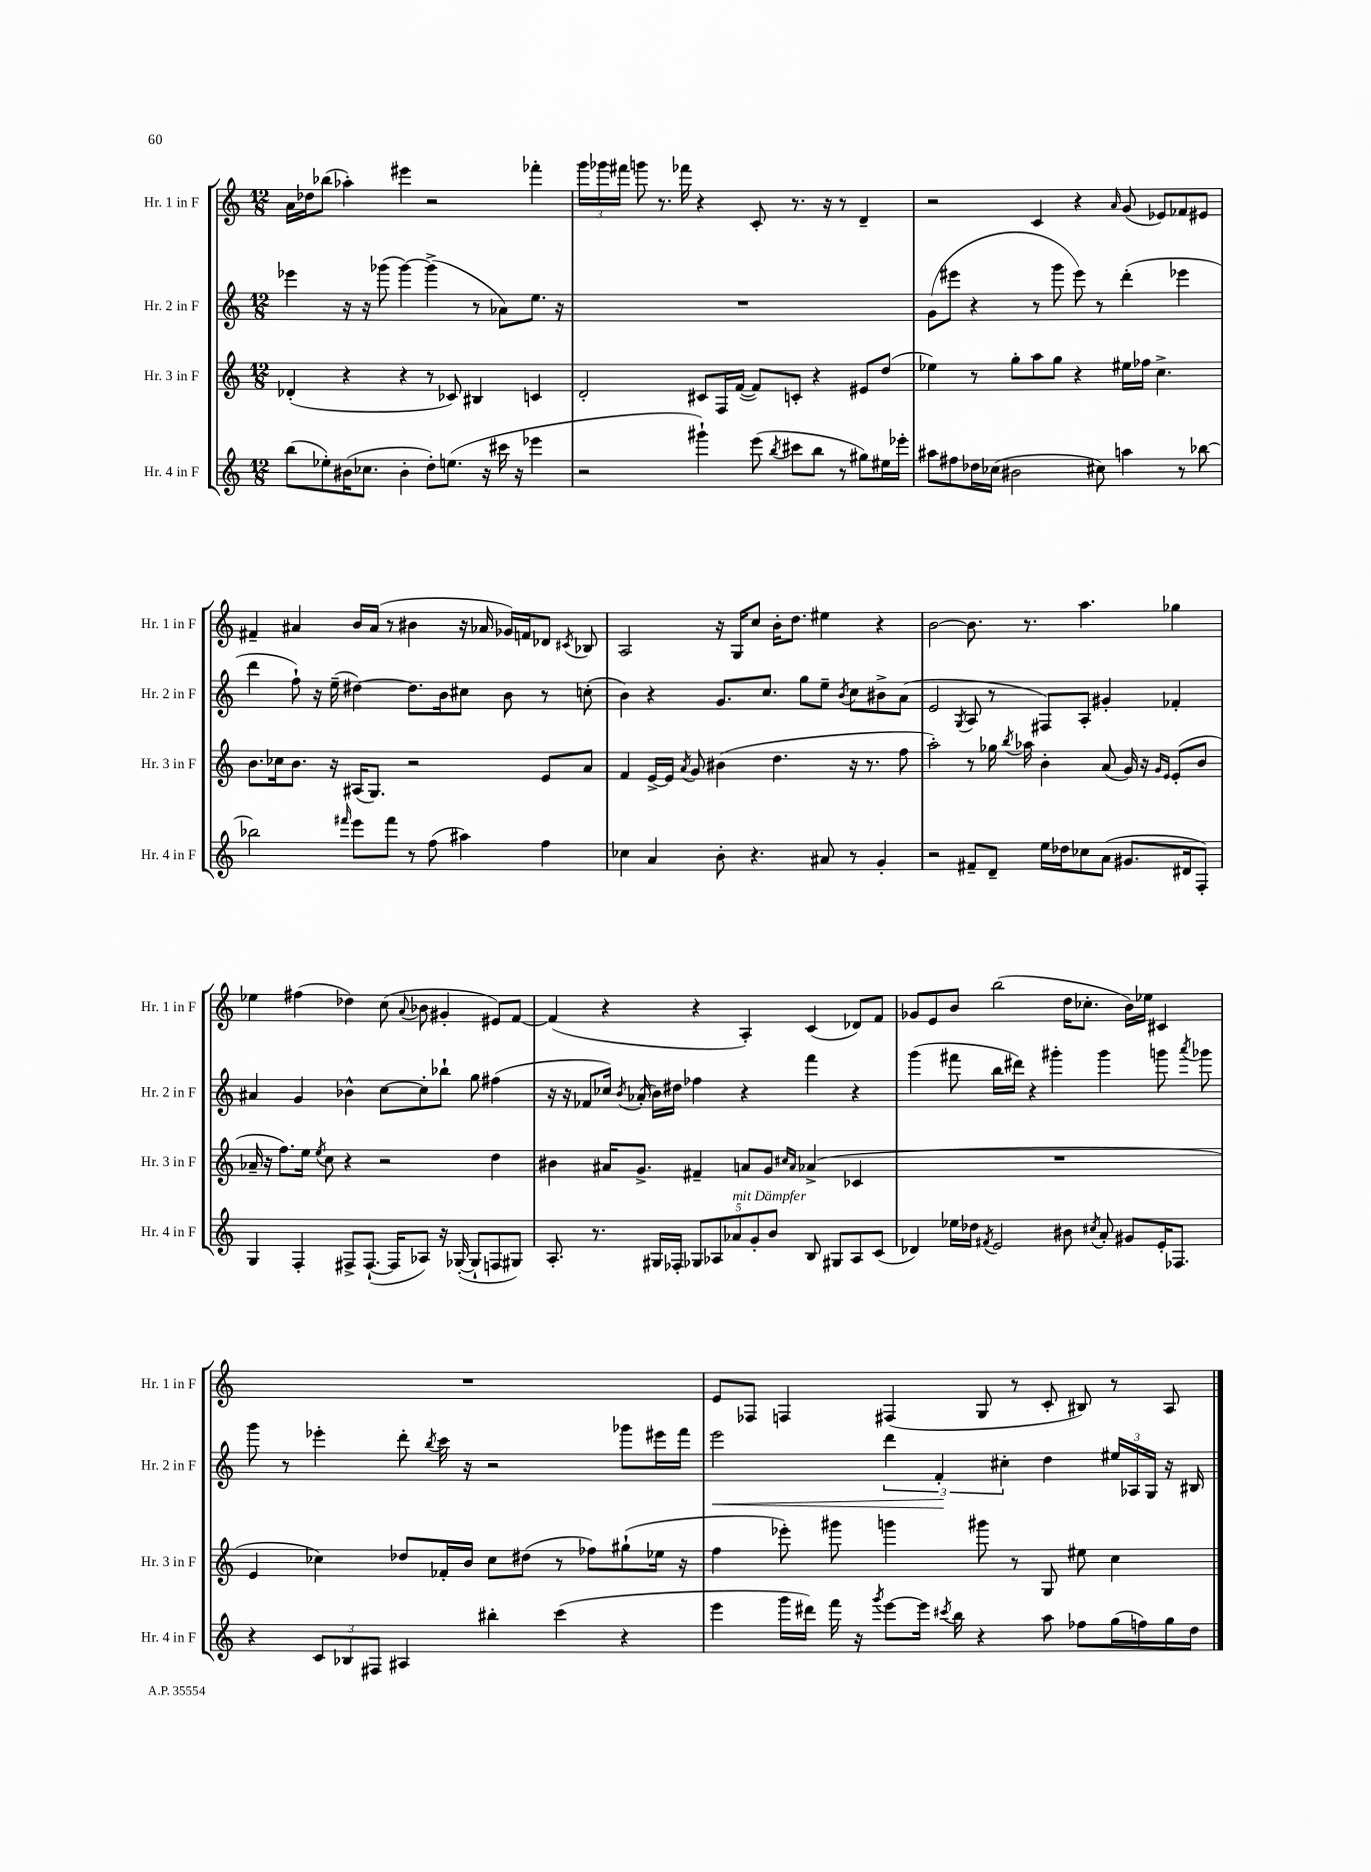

**kern	**kern	**kern	**kern
*staff4	*staff3	*staff2	*staff1
*clefG2	*clefG2	*clefG2	*clefG2
*k[]	*k[]	*k[]	*k[]
*M12/8	*M12/8	*M12/8	*M12/8
(8bb\L	(4d-'/	4eee-\	16a\LL
.	.	.	16dd-\J
8ee-'\)	.	.	(8bb-\J
(16b#\K	4r	16r	4aa-'\)
8.cc-\J	.	16r	.
.	.	(8ggg-\	.
4b#'\	4r	[4ggg-\)	4eee#\
8dd'\L)	8r	(4ggg-^\]	2r
(8.ee\J	8c-/)	.	.
.	4B#/	8r	.
16r	.	.	.
16ccc#\	.	8a-\L)	.
16r	.	.	.
4eee-\	4c/	8.ee\J	4fff-'\
.	.	16r	.
=	=	=	=
2r	2d'/	1.r	24ggg\LL
.	.	.	24ggg-\
.	.	.	24fff#\JJ
.	.	.	8ggg\
.	.	.	8.r
.	.	.	16fff-\
4ggg#`\)	8c#/L	.	4r
.	16F/L	.	.
.	([16f/JJ	.	.
(8eee\	8f/]L)	.	8c'/
8qbb/	.	.	.
8ccc#\L	8c'/J	.	8.r
8bb\J	4r	.	.
.	.	.	16r
8r	.	.	8r
8gg#\L)	8e#/L	.	4d~/
16ee#\L	(8dd/J	.	.
16eee-'\JJ	.	.	.
=	=	=	=
8aa#\L	4ee-\)	(8g\L	2r
8ff#\	.	8eee#\J	.
16dd-\L	8r	4r	.
(16cc-\JJ	.	.	.
2b#\	8gg'\L	.	.
.	8aa\	8r	4c/
.	8gg\J	8ggg\	.
.	4r	8eee#\)	4r
8cc#\)	.	8r	.
.	.	.	16qqa/
4aa\	16ee#\LL	(4ddd'\	(8g/
.	16ff-\JJ	.	.
.	4.cc^\	.	8e-/L)
8r	.	4eee-\	8f-/
[8bb-\	.	.	8e#/J
=	=	=	=
2bb-\]	8.b\L	4ddd\	4f#~/
.	16cc-\k	.	.
.	8.b\J	8ff`\)	4a#/
.	.	16r	.
.	16r	(16ee~\	.
16qqfff#/	.	.	.
8eee\L	(16A#/LK	[4dd#\)	16b/LL
.	8.G/J)	.	(16a#/JJ
8fff#\J	.	.	8r
8r	2r	8.dd#\]L	4b#\
(8ff\	.	.	.
.	.	16b\k	.
4aa#\)	.	8cc#\J	16r
.	.	.	16a-/
.	.	8b\	16g-/LL)
.	.	.	16f/J
4ff\	8e/L	8r	8d-/J
.	.	.	8qc#/
.	8a/J	(8cc'\	8B-/
=	=	=	=
4cc-\	4f/	4b\)	2A/
4a/	[16e^/LL	4r	.
.	16e/]JJ	.	.
.	8qa/	.	.
.	8g/	.	.
8b'\	(4b#\	8.g/L	16r
.	.	.	16G/LK
4.r	.	.	8cc/J
.	.	8.cc/J	.
.	4.dd\	.	16b'\LK
.	.	.	8.dd\J
.	.	8gg\L	.
8a#/	.	8ee~\J	4ee#\
.	.	8qb/	.
8r	16r	8cc\L	.
.	8.r	.	.
4g'/	.	8b#^\	4r
.	8ff\	(8a\J	.
=	=	=	=
2r	2aa'\)	2e/	[2b\
.	.	8qG/	.
8f#~/L	8r	8A/	8.b\]
8d~/J	16gg-\	8r	.
.	8qbb/	.	.
.	16aa-\	.	8.r
16ee\LL	4b'\	8F#/L)	.
16dd-\J	.	.	.
8cc-\	.	8A'/J	4.aa\
(8a\J	(8a/	4g#'/	.
8.g#/L	16g/)	.	.
.	16r	.	.
.	16qqg/LL	.	.
.	16qqe/JJ	.	.
.	(8e'/L	4f-'/	4gg-\
16d#/k	.	.	.
8F'/J)	8b/J	.	.
=	=	=	=
4G/	16a-~/	4a#/	4ee-\
.	16r	.	.
.	8.ff\L)	.	.
4F'/	.	4g/	(4ff#\
.	16ee\Jk	.	.
.	8qee/	.	.
.	8cc\	.	.
8F#^/L	4r	4b-^^\	4dd-\)
([8.F#`/J	.	.	.
.	2r	[8cc\L	(8cc\
16F#/]LK	.	.	.
.	.	.	8qqa/
8A-/J)	.	8cc'\]	8b-\
16r	.	8bb-`\J	4g#'/
([16G-'/	.	.	.
8G-`/]L	.	8gg\	.
8F/	4dd\	(4ff#\	8e#/L)
8G#/J)	.	.	[8f/J
=	=	=	=
8.A'/	4b#\	16r	(4f/]
.	.	16r	.
.	.	8f-/L	.
8.r	.	.	.
.	16a#/LK	16cc-/Jk)	4r
.	.	8qb/	.
.	8.g^/J	(16a-'/	.
16G#/LL	.	16b\LL)	.
16F-'/JJ	.	16dd#\JJ	.
10G-/L	4f#~/	4ff-\	4r
10A-/	.	.	.
10a-/	.	.	.
.	8a/L	4r	4A'/)
10g'/	.	.	.
.	8g/J	.	.
10b/J	.	.	.
.	16qqcc#/LL	.	.
.	16qqa/JJ	.	.
8B/	(4a-^/	4fff\	(4c/
8G#/L	.	.	.
8A-/	4c-/	4r	8d-/L)
(8c/J	.	.	8f/J
=	=	=	=
4d-/)	1.r	(4ggg\	8g-/L
.	.	.	8e/
16ee-\LL	.	8fff#\	8b/J
16dd-\JJ	.	.	.
8qf#/	.	.	.
2e/	.	16bb\LL	(2bb\
.	.	16ddd#\JJ)	.
.	.	4r	.
.	.	4ggg#'\	.
8b#\	.	.	16dd\LK
.	.	.	8.cc-'\J
8qcc#/	.	.	.
8a'/	.	4ggg#\	.
8g#/L	.	.	16b\LL)
.	.	.	16ee-\JJ
16e'/K	.	8ggg\	4c#/
8.F-/J	.	.	.
.	.	8qaaa/	.
.	.	8ggg-\	.
=	=	=	=
4r	4e/	8ggg\	1.r
.	.	8r	.
12c/L	4cc-\)	4eee-'\	.
12B-/	.	.	.
12F#/J	.	.	.
4A#/	8dd-/L	8ddd'\	.
.	.	8qbb/	.
.	16f-'/L	16ccc\	.
.	16b/JJ	16r	.
4bb#'\	8cc-\L	2r	.
.	(8dd#\J	.	.
(4ccc\	8r	.	.
.	8ff-\L)	.	.
4r	(8gg#`\	8ggg-\L	.
.	16ee-\Jk	16eee#\L	.
.	16r	16fff\JJ	.
=	=	=	=
4eee\	4ff\	2eee\	8e/L
.	.	.	8F-/J
16ggg\LL	8eee-'\)	.	4F/
16ddd#\JJ)	.	.	.
16fff\	8ggg#\	.	.
16r	.	.	.
8qggg/	.	.	.
[8eee\L	4ggg\	6ddd\	(4F#/
16eee\]Jk	.	.	.
.	.	6f'/	.
8qccc#/	.	.	.
16bb\	.	.	.
4r	8ggg#\	.	8G/
.	.	6cc#'\	.
.	8r	.	8r
8aa\	8G/	4dd\	8c'/
8ff-\L	8ee#\	.	8B#/)
(16gg\L	4cc\	24ee#/LL	8r
.	.	24A-/	.
16ff\)	.	.	.
.	.	24G/JJ	.
16gg\	.	16r	8A/
16dd\JJ	.	16B#/	.
==	==	==	==
*-	*-	*-	*-
